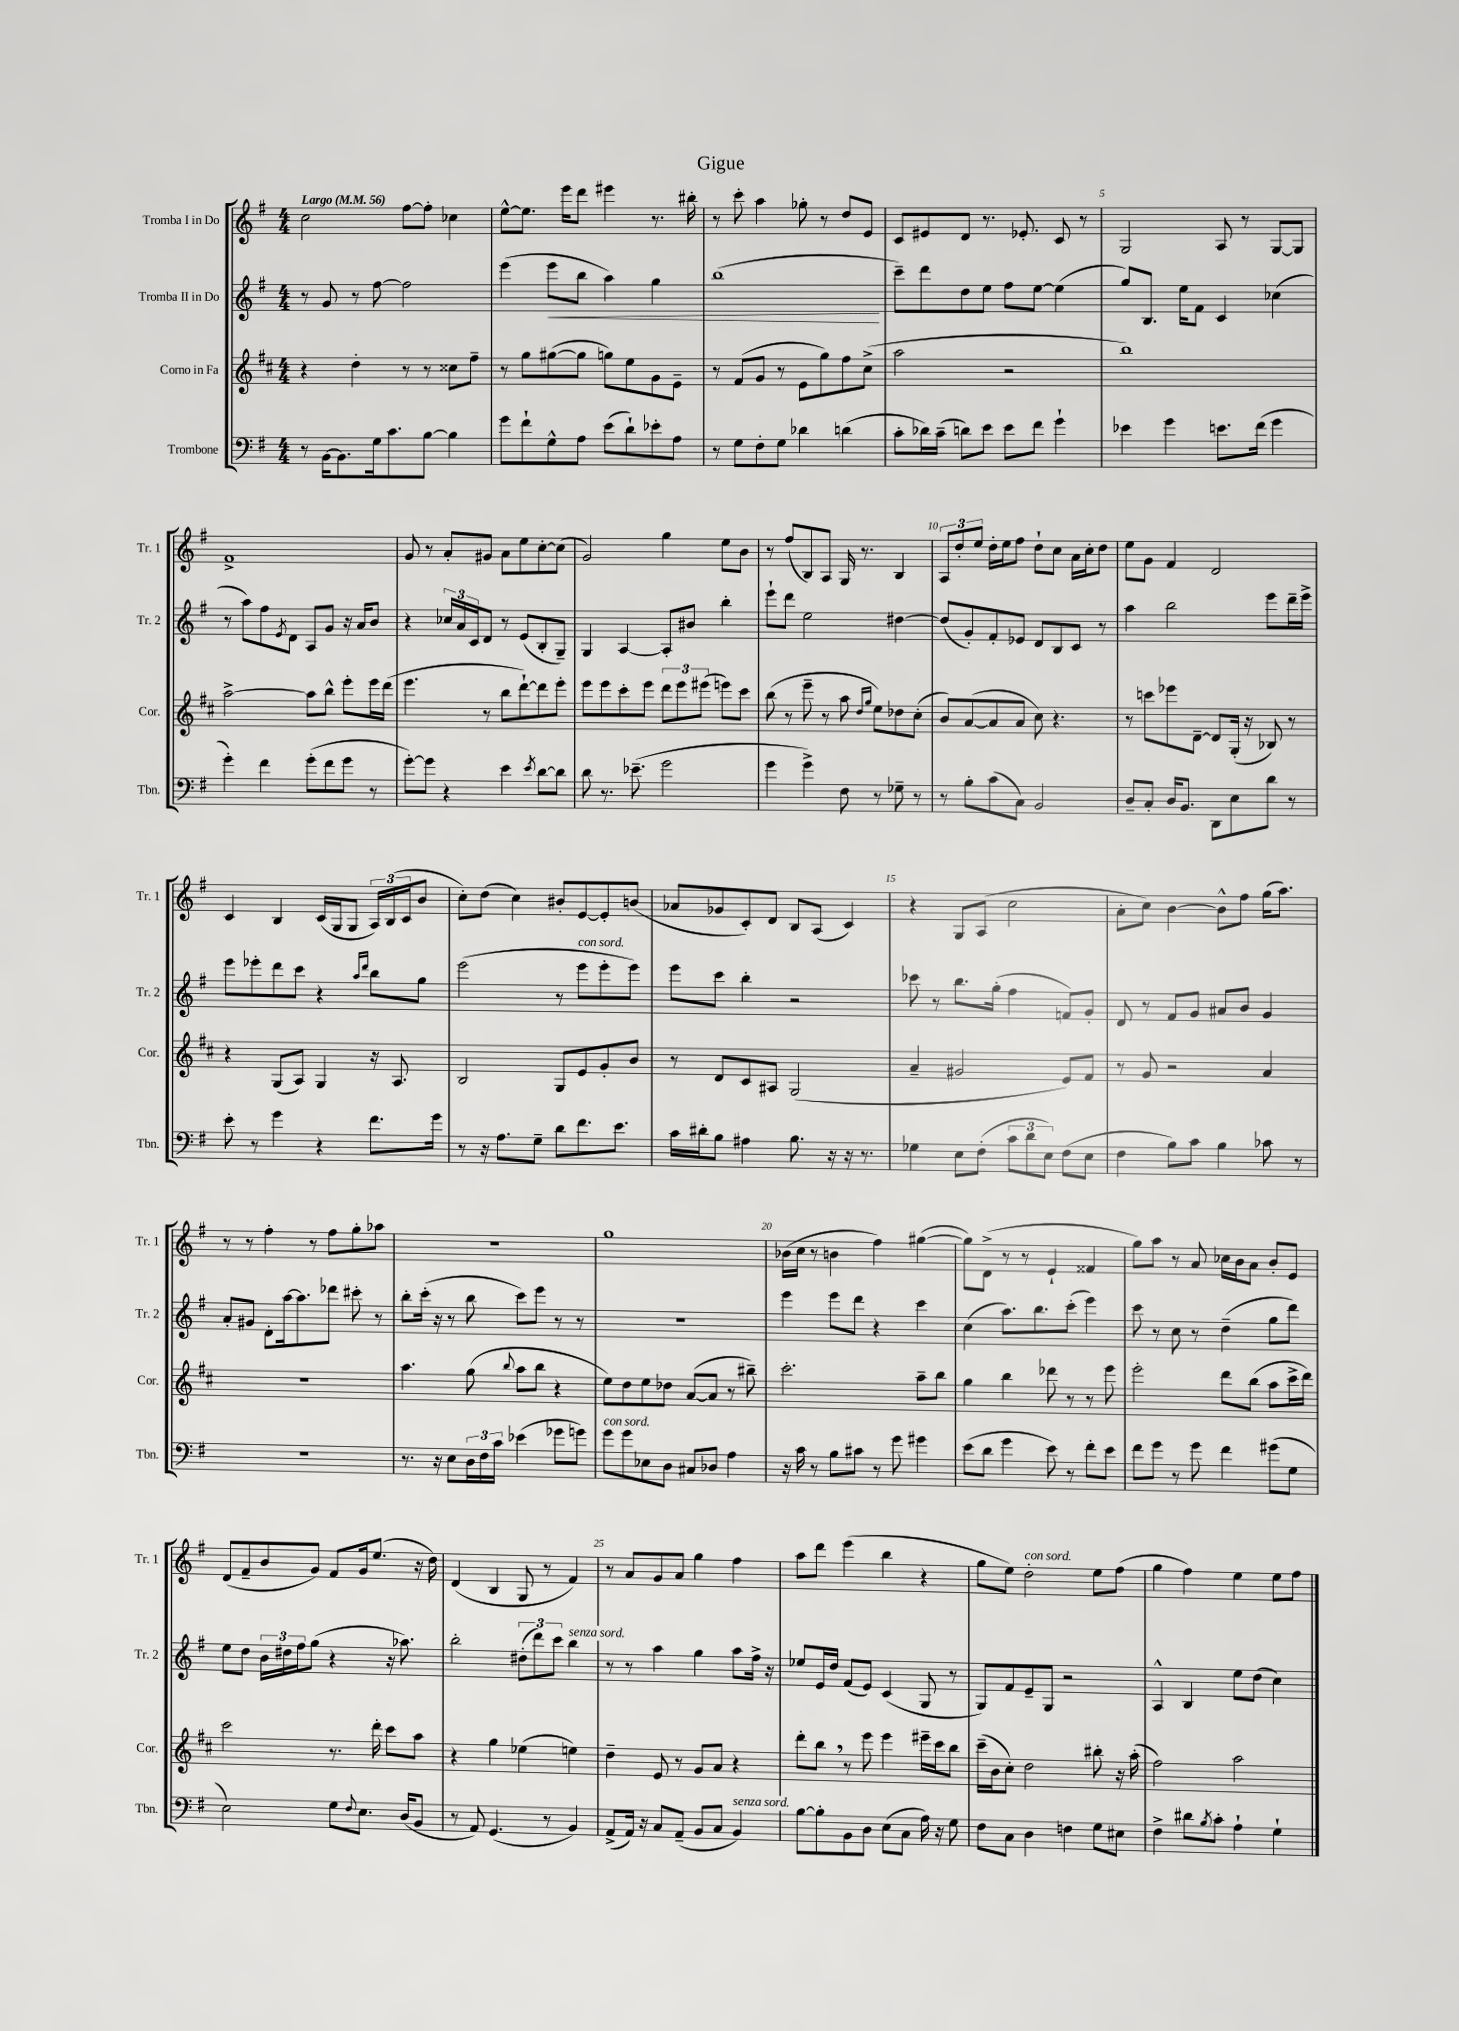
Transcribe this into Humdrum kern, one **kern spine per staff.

**kern	**kern	**kern	**dynam	**kern
*part4	*part3	*part2	*part2	*part1
*staff4	*staff3	*staff2	*staff2	*staff1
*I"Trombone	*I"Corno in Fa	*I"Tromba II in Do	*	*I"Tromba I in Do
*I'Tbn.	*I'Cor.	*I'Tr. 2	*	*I'Tr. 1
*clefF4	*clefG2	*clefG2	*	*clefG2
*k[f#]	*k[f#c#]	*k[f#]	*	*k[f#]
*M4/4	*M4/4	*M4/4	*	*M4/4
*MM56	*MM56	*MM56	*	*MM56
=1	=1	=1	=1	=1
!	!	!	!	!LO:TX:a:B:t=Largo
8r	4r	8r	.	2cc\
[16BB\KL	.	8g/	.	.
8.BB\]	.	.	.	.
.	4dd'\	8r	.	.
16G\k	.	[8ff#\	.	.
8.c\	.	.	.	.
.	8r	2ff#\]	.	[8ff#\L
[8B\J	8r	.	.	8ff#'\J]
4B\]	8cc##X\L	.	.	4cc-X\
.	8ff#~\J	.	.	.
=2	=2	=2	=2	=2
8g\L	8r	(4eee\	.	[8ee^^\L
8f#`\	8gg\L	.	.	8.ee\J]
!	!	!	!LO:HP:b	!
8G^^\	([8gg#X\	8eee\L	<	.
.	.	.	.	16eee\KL
8A\J	8gg#\J]	8bb\J	.	8ddd\J
(8e\L	8ggn\L)	4aa\)	.	4eee#X\
8d`\)	8ee\	.	.	.
8e-X'\	8g\	4gg\	.	8.r
8A\J	8e~\J	.	.	.
.	.	.	.	16bb#X'\
=3	=3	=3	=3	=3
8r	8r	(1bb	.	8r
8G\L	(8f#/L	.	.	8ccc'\
8F#'\	8g/J	.	.	4aa\
8G\J	8r	.	.	.
4d-X\	8e\L	.	.	8gg-X'\
.	8gg\)	.	.	8r
(4dn\	8ff#\	.	.	8dd/L
.	(8cc#^\J	.	.	8e/J
.	.	.	[	.
=4	=4	=4	=4	=4
8c'\L	2aa\	8ccc~\L)	.	8c/L
16d-X\L)	.	8ddd\	.	8e#X/
(16c~\JJ	.	.	.	.
8dn\L)	.	8dd\	.	8d/J
8e\J	.	8ee\J	.	8.r
8e\L	2r	8ff#\L	.	.
.	.	.	.	8.e-X'/
8f#\J	.	[8ee\J	.	.
4g`\	.	(4ee\]	.	8c/
.	.	.	.	8r
=5	=5	=5	=5	=5
4e-X\	1bb)	8gg/L)	.	2G/
.	.	8.B/J	.	.
4g\	.	.	.	.
.	.	16ee\KL	.	.
.	.	8f#\J	.	.
8.en\L	.	4c/	.	8A/
.	.	.	.	8r
(16f#\Jk	.	.	.	.
4g\	.	(4cc-X\	.	[8G/L
.	.	.	.	8G/J]
!!LO:LB:g=z
=6	=6	=6	=6	=6
4g'\)	[2aa^\	8r	.	1f#^
.	.	8aa\L)	.	.
4f#\	.	8ff#\	.	.
.	.	8qe/	.	.
.	.	8d\J	.	.
(8g'\L	8aa\L]	8A/L	.	.
8f#\	8bb^^\J	8g/J	.	.
8g\J	8eee'\L	16r	.	.
.	.	16a/KL	.	.
8r	16eee\L	8b/J	.	.
.	(16ddd\JJ	.	.	.
=7	=7	=7	=7	=7
[8g'\L)	4.eee\	4r	.	8g/
8g\J]	.	.	.	8r
4r	.	24cc-X/LL	.	8a'/L
.	.	24a/	.	.
.	.	24c/J	.	.
.	8r	8d/J	.	8g#X/J
4e\	8bb\L	8r	.	8a\L
.	[8ddd`\)	(8e/L	.	8ee\
8qe/	.	.	.	.
[8d\L	8ddd\]	8B'/	.	[8cc'\
8d\J]	8eee'\J	8G~/J)	.	(8cc\J]
=8	=8	=8	=8	=8
8d\	8eee\L	4G/	.	2g/)
8.r	8eee\	.	.	.
.	8ccc#'\	[4A/	.	.
(8.e-X~\	.	.	.	.
.	8eee\J	.	.	.
2g\	12ddd\L	8A'/L]	.	4gg\
.	12eee\	.	.	.
.	.	8b#X/J	.	.
.	(12eee#X\J	.	.	.
.	8eeen\L)	4bb'\	.	8ee\L
.	8ccc#\J	.	.	8b\J
=9	=9	=9	=9	=9
4g\	(8bb\	8eee`\L	.	8r
.	8r	8ddd\J	.	(8ff#/L
4g^\)	8eee~\	2ee\	.	8B/)
.	8r	.	.	8A/J
8F#\	8aa\	.	.	16G/
.	.	.	.	8.r
.	16qqdd/LL	.	.	.
.	16qqgg/JJ	.	.	.
8r	8ee\L)	.	.	.
8G-X~\	8dd-X\	[4dd#X\	.	4B/
8r	(8cc#'\J	.	.	.
=10	=10	=10	=10	=10
8r	8b/L)	(8dd#/L]	.	12A/L
.	.	.	.	12dd'/
8B'\L	([8a/	8g'/)	.	.
.	.	.	.	12ee/J
(8c\	8a/]	8f#'/	.	16dd'\LL
.	.	.	.	16ee\J
8C\J)	8a/J	8e-X/J	.	8ff#\J
2BB/	8cc#\)	8d/L	.	8dd`\L
.	4.r	8B/	.	8cc\J
.	.	8c/J	.	16a\LL
.	.	.	.	16cc'\J
.	.	8r	.	8dd\J
=11	=11	=11	=11	=11
8D~/L	8r	4aa\	.	8ee\L
8C'/J	8cccn\L	.	.	8g\J
16D/KL	8eee-X\	2bb\	.	4f#/
8.BB/J	.	.	.	.
.	[8d~\J	.	.	.
8DD\L	8d/L]	.	.	2d/
8E\	(16G'/Jk	.	.	.
.	16r	.	.	.
8d\J	8B-X/)	8eee\L	.	.
8r	8r	16ddd~\L	.	.
.	.	16eee^\JJ	.	.
!!LO:LB:g=z
=12	=12	=12	=12	=12
8e'\	4r	8eee\L	.	4c/
8r	.	8eee-X'\	.	.
4g\	(8G/L	8ddd\	.	4B/
.	8A/J)	8ccc\J	.	.
4r	4G/	4r	.	(16c/LL
.	.	.	.	16G/J
.	.	.	.	8G/J
.	.	16qqaa/LL	.	.
.	.	16qqddd/JJ	.	.
8.f#\L	16r	8bb\L	.	24A/LL)
.	.	.	.	(24B/
.	8.A/	.	.	.
.	.	.	.	24c/J
.	.	8gg\J	.	8b/J
16g\Jk	.	.	.	.
=13	=13	=13	=13	=13
8r	2B/	(2eee\	.	8cc'\L)
16r	.	.	.	(8dd\J
8.A\L	.	.	.	.
.	.	.	.	4cc\)
8G~\J	.	.	.	.
8d\L	8G/L	8r	.	8b#X'/L
!	!	!LO:TX:a:i:t=con sord.	!	!
8.f#\	8e/	8eee\L	.	[8e/
.	8g'/	8eee'\	.	8e'/]
8.e\J	.	.	.	.
.	8b/J	8eee\J)	.	(8bn/J
=14	=14	=14	=14	=14
16c\LL	8r	8eee\L	.	8a-X/L
16d#X'\J	.	.	.	.
8B\J	8d/L	8ccc\J	.	8g-X/
4A#X\	8c#/	4bb'\	.	8c'/)
.	8A#X/J	.	.	8d/J
8.B\	(2G/	2r	.	8B/L
.	.	.	.	(8A/J
16r	.	.	.	.
16r	.	.	.	4c/)
8.r	.	.	.	.
=15	=15	=15	=15	=15
4G-X\	4a~/	8ccc-X\	.	4r
.	.	8r	.	.
8E\L	2g#X/	8.bb\L	.	8G/L
(8F#'\J	.	.	.	(8A/J
.	.	(16gg'\Jk	.	.
12c\L	.	4ff#\	.	2cc\
12d\	.	.	.	.
12E\J)	.	.	.	.
(8F#\L	8e/L)	8fn/L)	.	.
8E\J	8f#/J	8g'/J	.	.
=16	=16	=16	=16	=16
4F#\	8r	8d/	.	8a'\L
.	8g/	8r	.	8cc\J)
8B\L)	2r	8f#/L	.	[4b\
8c\J	.	8g/J	.	.
4B\	.	8a#X/L	.	8b^^\L]
.	.	8b/J	.	8ff#\J
8c-X\	4a/	4g/	.	(16gg\KL
.	.	.	.	8.aa\J)
8r	.	.	.	.
!!LO:LB:g=z
=17	=17	=17	=17	=17
1r	1r	8a'/L	.	8r
.	.	8g#X/J	.	8r
.	.	8d'\L	.	4ff#'\
.	.	[16aa\k	.	.
.	.	8.aa\]	.	.
.	.	.	.	8r
.	.	8ddd-X\J	.	8ff#\L
.	.	8ccc#X'\	.	8gg'\
.	.	8r	.	8aa-X\J
=18	=18	=18	=18	=18
8.r	4.aa\	8bb'\L	.	1r
.	.	(16ccc'\Jk	.	.
16r	.	16r	.	.
8E\L	.	8r	.	.
24D\L	(8gg\	8bb\	.	.
24F#\	.	.	.	.
24c\JJ	.	.	.	.
.	8qqbb/	.	.	.
(4e-X\	8aa\L	8ccc\L)	.	.
.	8bb\J	8eee\J	.	.
8g-X\L	4r	8r	.	.
8gn\J)	.	8r	.	.
=19	=19	=19	=19	=19
!LO:TX:a:i:t=con sord.	!	!	!	!
8g\L	8ee\L)	1r	.	1gg
8g\	8dd\	.	.	.
8E-X\	8ee\	.	.	.
8D\J	8dd-X\J	.	.	.
8C#X/L	([8a/L	.	.	.
8D-X/J	8a/J]	.	.	.
4A\	8r	.	.	.
.	8bb#X~\)	.	.	.
=20	=20	=20	=20	=20
16r	2.ccc#'\	4eee\	.	(16b-X\LL
16c\	.	.	.	16cc\JJ
8r	.	.	.	8r
8B\L	.	8eee\L	.	4bn\
8c#X\J	.	8ddd\J	.	.
8r	.	4r	.	4ff#\)
8g\	.	.	.	.
4g#X\	8aa~\L	4ccc\	.	([4gg#X\
.	8bb\J	.	.	.
=21	=21	=21	=21	=21
(8e\L	4gg\	(4cc\	.	8gg#\L])
8d\J	.	.	.	(8d^\J
4g\	4bb\	8.aa\L)	.	8r
.	.	.	.	8r
.	.	8.bb\	.	.
8e\)	8ddd-X\	.	.	4e`/
8r	8r	(8ccc'\J	.	.
8f#'\L	8r	4eee\)	.	4f##X/
8e\J	8eee\	.	.	.
=22	=22	=22	=22	=22
8f#\L	2eee'\	8ccc\	.	8gg\L)
8g\J	.	8r	.	8aa\J
8r	.	8cc\	.	8r
8g\	.	8r	.	8a/
4f#\	8ddd\L	(4dd~\	.	16cc-X\LL
.	.	.	.	16b\J
.	(8bb\J	.	.	8a\J
(8g#X\L	8aa\L	8gg\L	.	8b'/L
8G\J	16ccc#^\L	8ddd\J)	.	8e/J
.	16ddd\JJ)	.	.	.
!!LO:LB:g=z
=23	=23	=23	=23	=23
2E\)	2ccc#\	8ee\L	.	(8d/L
.	.	8dd\J	.	8f#~/
.	.	24b\LL	.	8b/
.	.	24dd#X\	.	.
.	.	24ff#\J	.	.
.	.	(8gg\J	.	8g/J)
8G\L	8.r	4r	.	8f#/L
8qqF#/	.	.	.	.
8.E\J	.	.	.	16g/k
.	16ddd'\	.	.	(8.ee/J
.	8ccc#\L	16r	.	.
(16D/KL	.	8.aa-X\)	.	.
8BB/J	8aa\J	.	.	16r
.	.	.	.	16dd\)
=24	=24	=24	=24	=24
8r	4r	2bb'\	.	(4d/
8AA/)	.	.	.	.
(4.GG/	4gg\	.	.	4B/
.	(4ee-X\	(12dd#X'\L	.	8G/
.	.	12ddd\)	.	.
8r	.	.	.	8r
.	.	12ccc\J	.	.
!	!	!LO:TX:a:i:t=senza sord.	!	!
4BB/)	4een\)	4bb\	.	4f#/)
=25	=25	=25	=25	=25
(8AA^/L	4dd~\	8r	.	8r
16AA/Jk)	.	8r	.	8a/L
16r	.	.	.	.
8C/L	8e/	4aa\	.	8g/
(8AA~/J	8r	.	.	8a/J
8BB/L	8g/L	4gg\	.	4gg\
8C/J	8a/J	.	.	.
!LO:TX:a:i:t=senza sord.	!	!	!	!
4BB/)	4r	8aa\L	.	4ff#\
.	.	16ff#^\Jk	.	.
.	.	16r	.	.
=26	=26	=26	=26	=26
[8B\L	8ddd'\L	8ee-X/L	.	8aa\L
8B'\]	8bb,\J	16e/L	.	8ddd\J
.	.	16dd/JJ	.	.
8BB\	8r	(8f#/L	.	(4eee\
8D\J	8eee\	8e/J)	.	.
(8E\L	4eee\	(4c/	.	4bb\
8C\J	.	.	.	.
16A\)	16eee#X~\LL	8G/	.	4r
16r	16ccc#\J	.	.	.
8G\	8bb\J	8r	.	.
=27	=27	=27	=27	=27
8F#\L	(16ccc#~\LL	8G/L)	.	8gg\L
.	16b\J	.	.	.
8C\J	8cc#'\J)	8f#/	.	8ee\J)
!	!	!	!	!LO:TX:a:i:t=con sord.
4D\	2dd\	8e~/	.	2dd'\
.	.	8G/J	.	.
4Fn\	.	2r	.	.
8G\L	8bb#X'\	.	.	8ee\L
8E#X\J	16r	.	.	(8ff#\J
.	(16aa'\	.	.	.
=28	=28	=28	=28	=28
4F#^\	2ff#\)	4A^^/	.	4gg\
8d#X\L	.	4B/	.	4ff#\)
8qB/	.	.	.	.
8c'\J	.	.	.	.
4A`\	2aa\	8ee\L	.	4ee\
.	.	(8dd\J	.	.
4G`\	.	4cc\)	.	8ee\L
.	.	.	.	8ff#\J
==	==	==	==	==
*-	*-	*-	*-	*-
